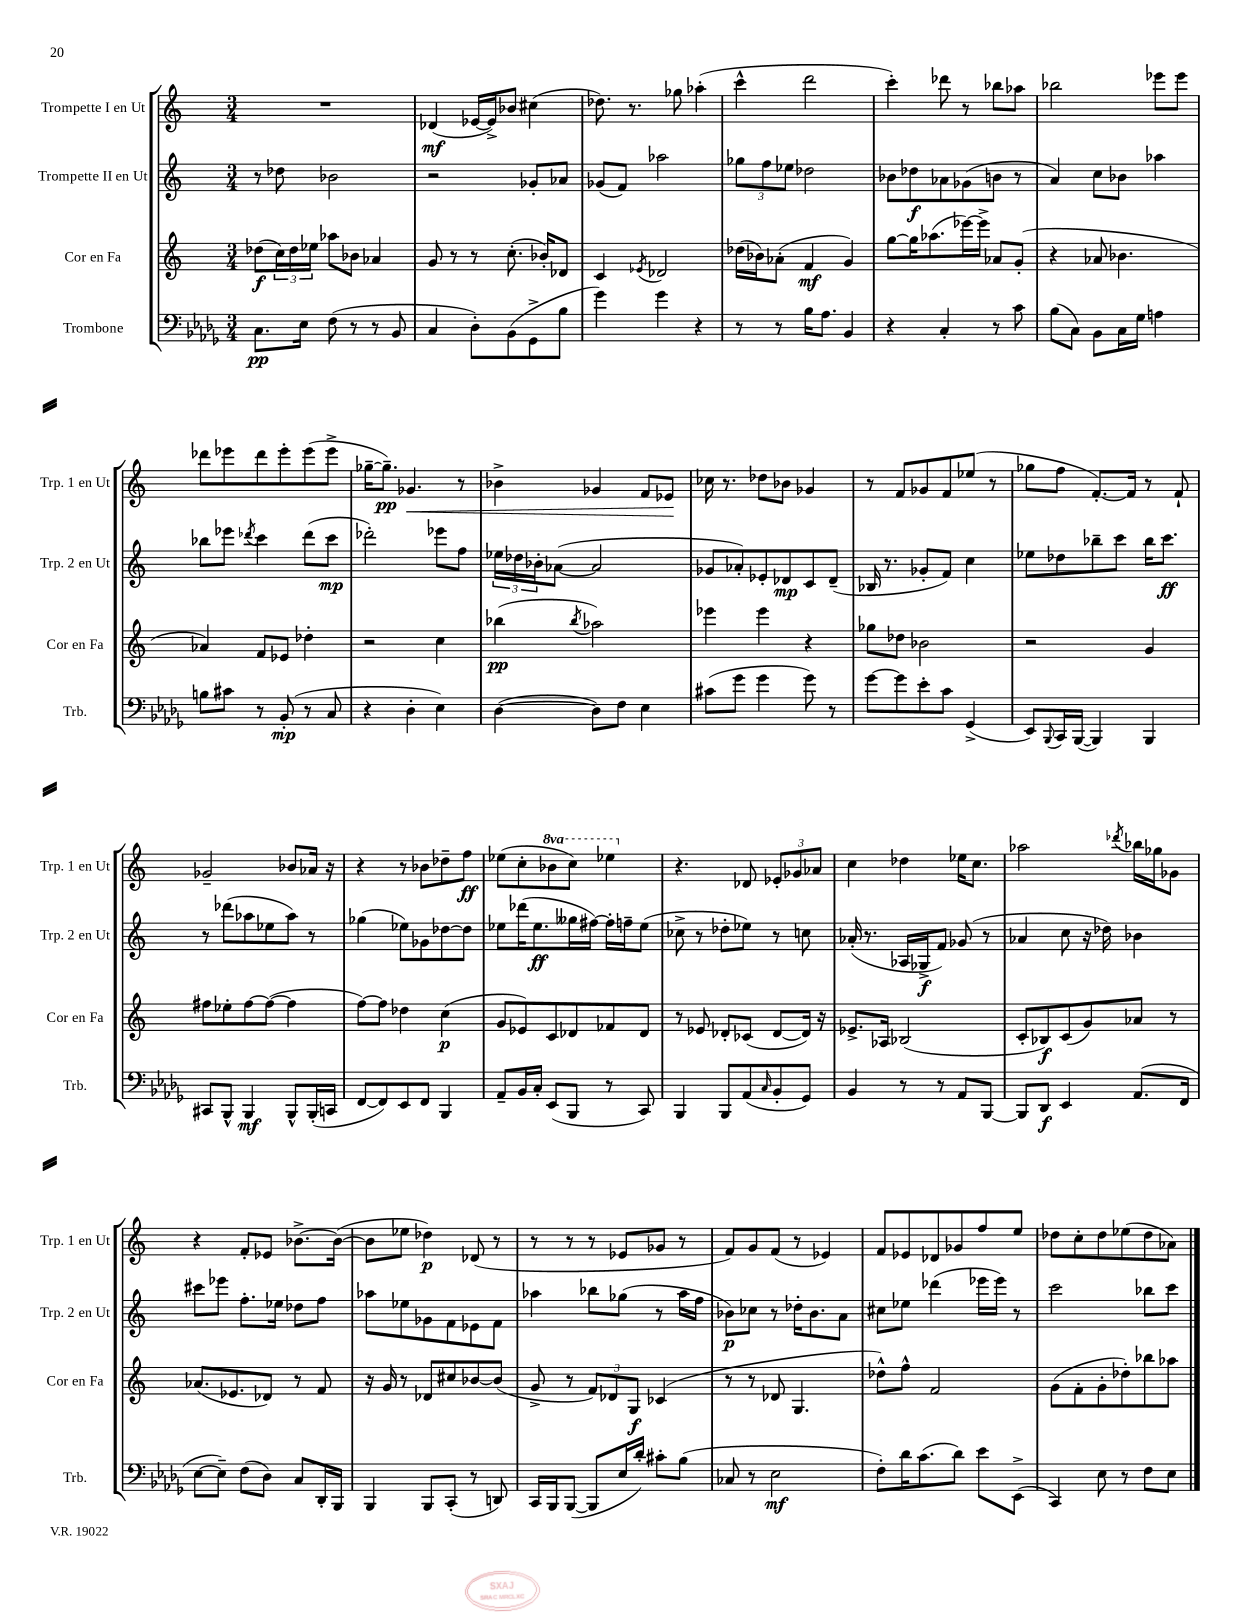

**kern	**kern	**kern	**kern
*staff4	*staff3	*staff2	*staff1
*clefF4	*clefG2	*clefG2	*clefG2
*k[b-e-a-d-g-]	*k[]	*k[]	*k[]
*M3/4	*M3/4	*M3/4	*M3/4
8.C\L	(8dd-\L	8r	2.r
.	24cc\L)	8dd-\	.
.	24dd-\	.	.
16E-\Jk	.	.	.
.	24ee-\JJ	.	.
(8F\	8aa-\L	2b-\	.
8r	8b-\J	.	.
8r	4a-/	.	.
8BB-/	.	.	.
=	=	=	=
4C/	8g/	2r	(4d-/
.	8r	.	.
8D-'\L)	8r	.	[16e-/LL
.	.	.	16e-^/]J)
(8BB-\	(8.cc'\	.	8b-/J
8GG-^\	.	8g-'/L	(4cc#\
.	16b-'/LK)	.	.
8B-\J	8d-/J	8a-/J	.
=	=	=	=
4g-\)	4c/	(8g-/L	8.dd-\)
.	.	8f/J)	.
.	.	.	8.r
.	8qe-/	.	.
4g-\	2d-/	2aa-\	.
.	.	.	8gg-\
4r	.	.	(4aa-'\
=	=	=	=
8r	(16dd-\LL	12gg-\L	4ccc^^\
.	16b-\J)	.	.
.	.	12ff\	.
8r	(8a-'\J	.	.
.	.	12ee-\J	.
16B-\LK	4f/	2dd-\	2ddd\
8.A-\J	.	.	.
4BB-/	4g/)	.	.
=	=	=	=
4r	[8gg\L	8b-\L	4ccc'\)
.	16gg\]K	8dd-\	.
.	(8.aa-\	.	.
4C'/	.	8a-\	8ddd-\
.	[16eee-\L)	(8g-\	8r
.	16eee-^\]JJ	.	.
8r	8a-/L	8b\J	8bb-\L
8c\	(8g'/J	8r	8aa-\J
=	=	=	=
(8B-\L	4r	4a/)	2bb-\
8C\J)	.	.	.
8BB-\L	8a-/	8cc\L	.
16C\L	4.b-\	8b-\J	.
16G-\JJ	.	.	.
4A\	.	4aa-\	8eee-\L
.	.	.	8eee-\J
=	=	=	=
8B\L	4a-/)	8bb-\L	8ddd-\L
8c#\J	.	8eee-\J	8eee-\
.	.	8qddd-/	.
8r	8f/L	4ccc\	8ddd-\
(8BB-'/	8e-/J	.	8eee-'\
8r	4dd-'\	(8ddd-\L	(8eee-\
8C/	.	8ccc\J	8eee-^\J
=	=	=	=
4r	2r	2ddd-'\)	[16gg-~\LK
.	.	.	8.gg-~\]J)
4D-'\	.	.	4.g-/
4E-\)	4cc\	8eee-\L	.
.	.	8ff\J	8r
=	=	=	=
([4D-\	(4bb-\	24ee-\LL	4b-^\
.	.	24dd-\	.
.	.	24b-'\J	.
.	.	([8a-\J	.
.	8qbb-/	.	.
8D-\]L)	2aa-\)	2a-/]	4g-/
8F\J	.	.	.
4E-\	.	.	8f/L
.	.	.	8e-/J
=	=	=	=
(8c#\L	4eee-\	8g-/L	16cc-\
.	.	.	8.r
8g-\J	.	8a-'/)	.
4g-\	4eee-\	8e-'/	8dd-\L
.	.	8d-/	8b-\J
8g-\)	4r	8c/	4g-/
8r	.	(8d-~/J	.
=	=	=	=
[8g-\L	8gg-\L	16B-/	8r
.	.	8.r	.
8g-\]	8dd-\J	.	8f/L
8e-'\	2b-\	8g-'/L	8g-/
8c\J	.	8f/J)	8f/
(4GG-^/	.	4cc\	(8ee-/J
.	.	.	8r
=	=	=	=
8EE-/L)	2r	8ee-\L	8gg-\L
8qqBBB-/	.	.	.
16CC/L	.	8dd-\	8ff\J
([16BBB-/JJ	.	.	.
4BBB-/])	.	8bb-~\	[8.f'/L)
.	.	8ccc\J	.
.	.	.	16f/]Jk
4BBB-/	4g/	16bb-\LK	8r
.	.	8.ccc\J	.
.	.	.	8f`/
=	=	=	=
8CC#/L	8ff#\L	8r	2g-~/
8BBB-^^/J	8ee-'\	(8ddd-\L	.
4BBB-/	[8ff#\	8aa-\	.
.	(8ff#\_J	8ee-\	.
8BBB-^^/L	4ff#\]	8aa-\J)	8b-/L
(16BBB-'/L	.	8r	16a-/Jk
16CC/JJ	.	.	16r
=	=	=	=
[8FF/L	[8ff\L)	(4gg-\	4r
8FF/])	8ff\]J	.	.
8EE-/	4dd-\	8ee-\L)	8r
8FF/J	.	8g-\	8b-\L
4BBB-/	(4cc\	[8dd-\	8dd-~\
.	.	8dd-\]J	8ff\J
=	=	=	=
8AA-~/L	8g/L	8ee-\L	(8ee-\L
16BB-/L	8e-/)	(16ddd-\K	8cc'\
16C'/JJ	.	8.ee-\	.
(8EE-/L	8c/	.	8bb-\
8BBB-/J	8d-/	16gg--\L	8ccc\J)
.	.	[16ff#\JJ)	.
8r	8f-/	16ff#'\]LL	4eee-\
.	.	16ff~\J	.
8CC/)	8d-/J	(8ee-\J	.
=	=	=	=
4BBB-/	8r	8cc-^\	4.r
.	8e-/	8r	.
8BBB-/L	8d-'/L	8dd-'\L	.
(8AA-/	(8c-/J	8ee-\J)	8d-/
16qqC/	.	.	.
8BB-'/	[8d-/L	8r	12e-'/L
.	.	.	12g-/
8GG-/J)	16d-/]Jk)	8cc\	.
.	.	.	12a-/J
.	16r	.	.
=	=	=	=
4BB-/	8.e-^/L	(16a-'/	4cc\
.	.	8.r	.
.	16A-/Jk	.	.
8r	(2B-/	16A-/LL	4dd-\
.	.	16G-^/J	.
8r	.	8f/J)	.
8AA-/L	.	(8g-/	16ee-\LK
.	.	.	8.cc\J
[8BBB-/J	.	8r	.
=	=	=	=
8BBB-/]L	8c'/L	4a-/	2aa-\
8DD-/J	8B-/)	.	.
4EE-/	(8c/	8cc\	.
.	8g/)	16r	.
.	.	16dd-\)	.
.	.	.	8qddd-/
(8.AA-/L	8a-/J	4b-\	16bb-\LL
.	.	.	16gg-\J
.	8r	.	8g-\J
16FF/Jk	.	.	.
=	=	=	=
[8E-\L	(8.a-/L	8ccc#\L	4r
8E-~\]J)	.	8eee-\J	.
.	8.e-/	.	.
(8F\L	.	8.ff'\L	8f'/L
8D-\J)	8d-/J)	.	8e-/J
.	.	16ee-\Jk	.
8C/L	8r	8dd-\L	[8.b-^\L
16DD-'/L	8f/	8ff\J	.
16BBB-/JJ	.	.	(16b-\_Jk
=	=	=	=
4BBB-/	16r	8aa-\L	8b-\]L
.	16g/	.	.
.	8r	8ee-\	8ee-\J
8BBB-/L	8d-/L	8g-\	4dd-\)
(8CC'/J	8cc#/	8f\	.
8r	[8b-/	8e-\	(8d-/
8DD/)	(8b-/]J	8f\J	8r
=	=	=	=
16CC/LL	8g^/	4aa-\	8r
16BBB-/J	.	.	.
([8BBB-/J	8r	.	8r
8BBB-/]L	12f/L)	8bb-\L	8r
.	12d-/	.	.
16E-/L	.	(8gg-\J	8e-/L
.	12G/J	.	.
16d-'/JJ)	.	.	.
8c#'\L	(4c-/	8r	8g-/J
(8B-\J	.	16aa-\LL	8r
.	.	16ff\JJ	.
=	=	=	=
8C-/	8r	8b-\L)	8f/L)
8r	8r	8cc-\J	8g/
2E-\	8d-/	8r	(8f/J
.	4.G/	16dd-'\LK	8r
.	.	8.b-\	.
.	.	.	4e-/)
.	.	8a\J	.
=	=	=	=
8F'\L)	8dd-^^\L)	8cc#\L	8f/L
16d-\K	8ff^^\J	8ee-\J	8e-/
(8.c\	.	.	.
.	2f/	(4ddd-\	8d-/
8d-\J)	.	.	8g-/
8e-\L	.	16eee-\LL	8ff/
.	.	16eee-\JJ)	.
(8EE-^\J	.	8r	8ee/J
=	=	=	=
4CC/)	(8g\L	2ccc\	8dd-\L
.	8f'\	.	8cc'\
8E-\	8g'\	.	8dd-\
8r	8dd-'\)	.	(8ee-\
8F\L	8bb-\	8bb-\L	8dd-\
8E-\J	8aa-\J	8ccc\J	8a-\J)
==	==	==	==
*-	*-	*-	*-
